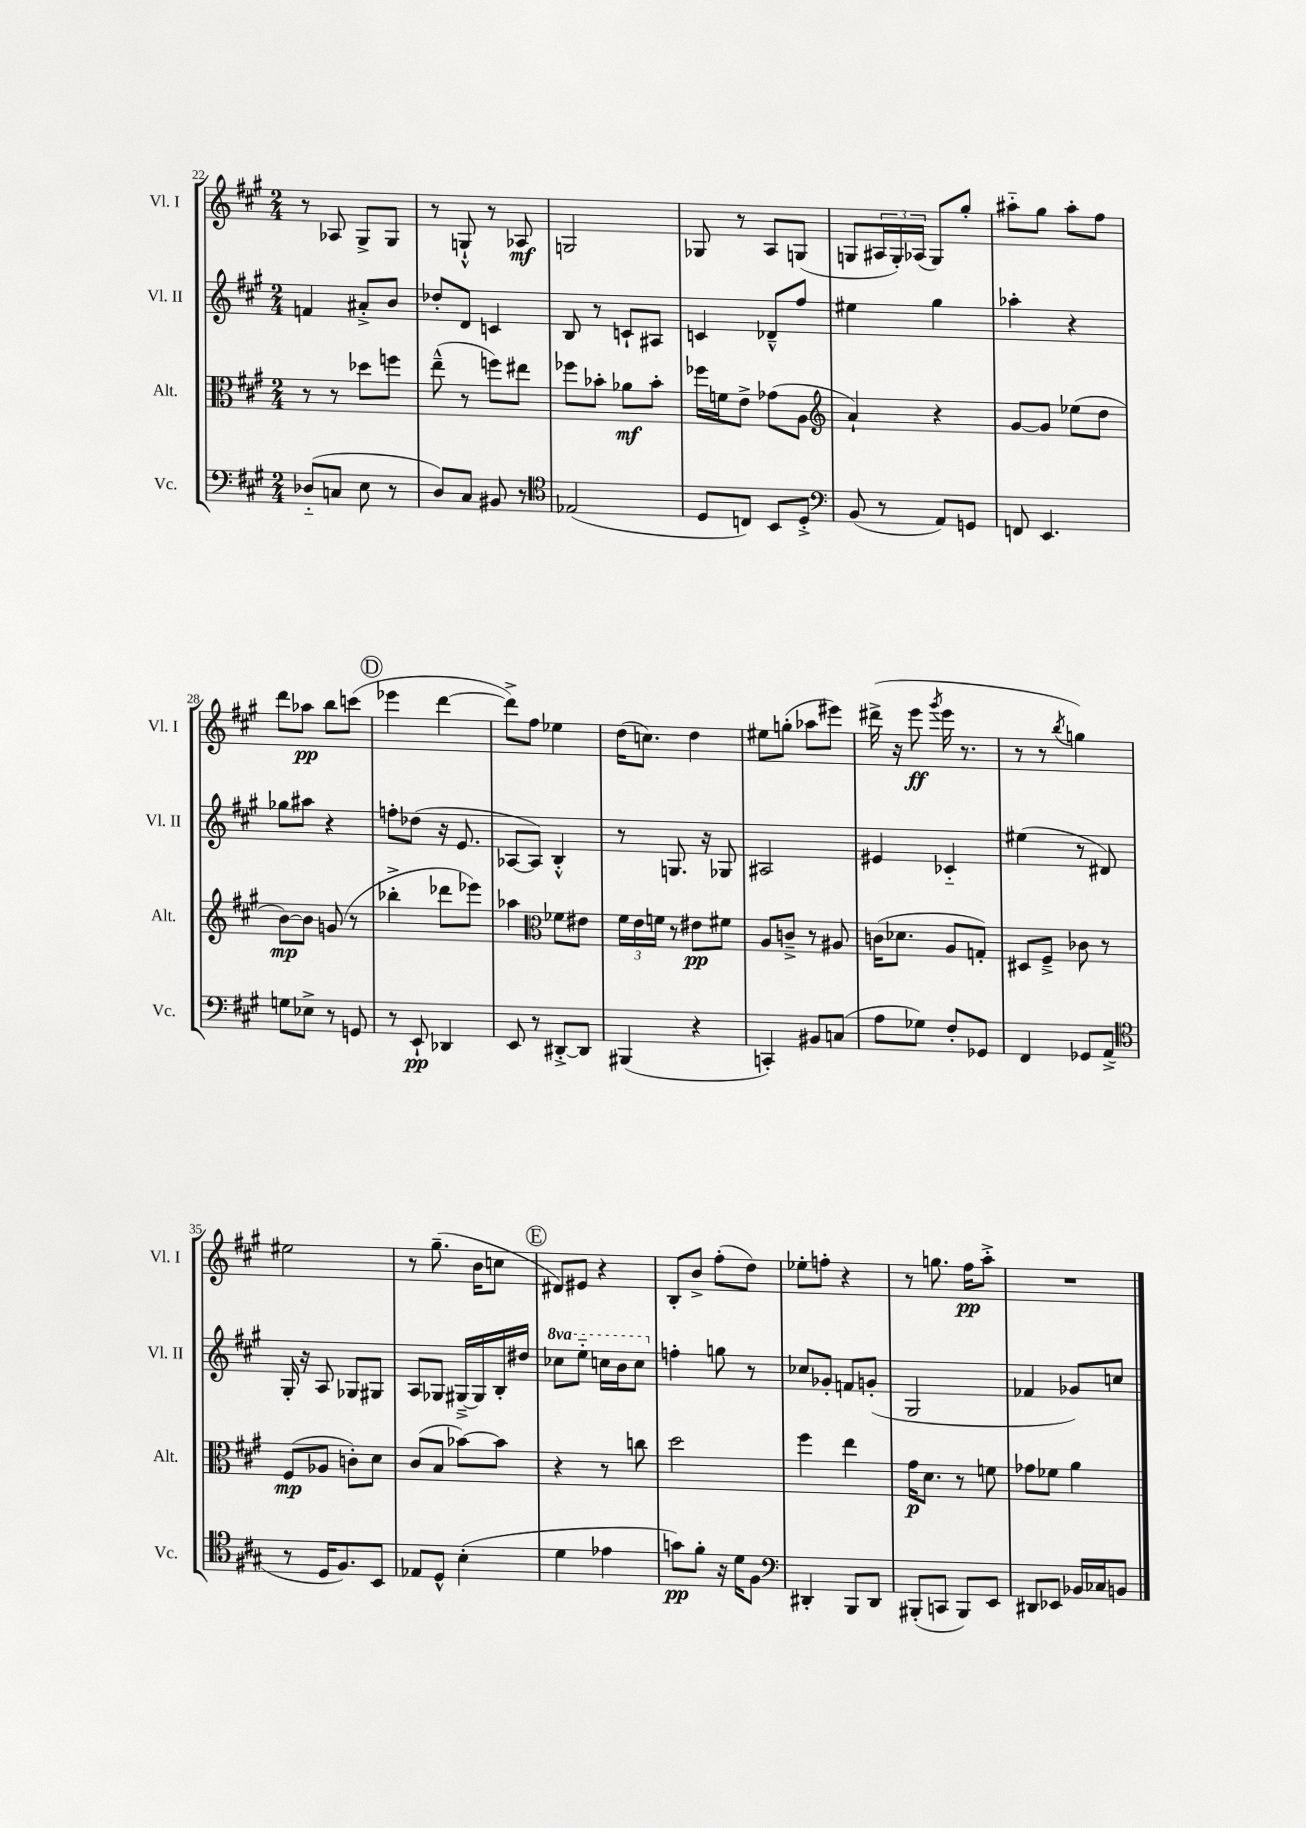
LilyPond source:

<<
\new StaffGroup <<
\new Staff = "s0" \with { instrumentName = "Vl. I" shortInstrumentName = "Vl. I" } {
    \clef treble \key a \major \numericTimeSignature \time 2/4
    r8 aes8 gis8-> gis8 |
    r8 g8-!-^ r8 aes8\mf |
    g2 |
    ges8 r8 a8 g8( |
    g8 \tuplet 3/2 { ais16 g16-.) aes16( } g8) gis''8-. |
    ais''8-_ gis''8 ais''8-. fis''8 |
    d'''8 aes''8\pp b''8 c'''8( |
    \mark \markup { \circle "D" } ees'''4 d'''4~ |
    d'''8->) fis''8 ees''4 |
    d''16( c''8.) d''4 |
    eis''8 g''8-.( aes''8 eis'''8) |
    dis'''16->( r16 e'''8\ff \acciaccatura { gis'''8 } e'''16 r8. |
    r8 r8 \acciaccatura { b''8 } g''4) |
    eis''2 |
    r8 gis''8.--( b'16 c''8 |
    \mark \markup { \circle "E" } dis'8) eis'8 r4 |
    b8-. b'8-> fis''8-.( d''8) |
    ees''8-. f''8-. r4 |
    r8 g''8. fis''16\pp a''8-.-> |
    R2 \bar "|." |
}
\new Staff = "s1" \with { instrumentName = "Vl. II" shortInstrumentName = "Vl. II" } {
    \clef treble \key a \major \numericTimeSignature \time 2/4 \set Staff.ottavationMarkups = #ottavation-simple-ordinals
    f'4 ais'8-.-> b'8 |
    des''8-. d'8 c'4 |
    b8 r8 c'8-! ais8 |
    c'4 des'8---^ fis''8 |
    eis''4 gis''4 |
    aes''4-. r4 |
    ges''8 ais''8 r4 |
    \mark \markup { \circle "D" } f''8-. des''8( r16 e'8. |
    aes8~ aes8) b4-.-^ |
    r8 g8. r16 ges8 |
    ais2 |
    eis'4 ces'4-_ |
    eis''4( r8 dis'8) |
    gis16-. r16 a8 ges8 gis8 |
    a8 ges8 gis16~---> gis16 b16-. dis''16 |
    \mark \markup { \circle "E" } \ottava #1 ces'''8 e'''8-_ c'''16 b''16 c'''8 \ottava #0 |
    f''4-. g''8 r8 |
    ces''8 ges'8-. f'8 g'8-.( |
    gis2 |
    fes'4 ges'8) c''8 \bar "|." |
}
\new Staff = "s2" \with { instrumentName = "Alt." shortInstrumentName = "Alt." } {
    \clef alto \key a \major \numericTimeSignature \time 2/4
    r8 r8 des''8 f''8 |
    e''8---^( r8 f''8) eis''8 |
    fes''8 bes'8-. aes'8\mf bes'8-. |
    fes''16 f'16 e'8-> ges'8( a8 |
    \clef treble a'4-!) r4 |
    gis'8~ gis'8 ees''8( d''8 |
    b'8~\mp) b'8 g'8( r8 |
    \mark \markup { \circle "D" } bes''4-.-> des'''8 ees'''8) |
    aes''4 \clef alto fes'8 eis'8 |
    \tuplet 3/2 { fis'16 e'16 f'16 } r8 eis'8\pp fis'8 |
    a8 c'8---> r8 ais8 |
    c'16( des'8. a8 g8-.) |
    dis8 fis8---> ces'8 r8 |
    fis8\mp( aes8 c'8-.) d'8 |
    cis'8( b8 bes'8~) bes'8 |
    \mark \markup { \circle "E" } r4 r8 c''8 |
    d''2 |
    fis''4 e''4 |
    gis'16\p d'8. r8 f'8 |
    ges'8 fes'8 a'4 \bar "|." |
}
\new Staff = "s3" \with { instrumentName = "Vc." shortInstrumentName = "Vc." } {
    \clef bass \key a \major \numericTimeSignature \time 2/4
    des8-_( c8 e8 r8 |
    d8) cis8 bis,8 r8 |
    \clef tenor ees2( |
    d8 c8) b,8 d8-.-> |
    \clef bass b,8( r8 a,8) g,8 |
    f,8 e,4. |
    g8 ees8-> r8 g,8 |
    \mark \markup { \circle "D" } r8 e,8-!\pp des,4 |
    e,8 r8 dis,8~-.-> dis,8 |
    bis,,4( r4 |
    c,4-.) bis,8 c8( |
    a8 ges8) fis8-. ges,8 |
    fis,4 ges,8 a,8->( |
    \clef tenor r8 d16 fis8.) b,8 |
    ees8 d8-^ b4-.( |
    \mark \markup { \circle "E" } d'4 ees'4 |
    g'8\pp) fis'8-. r16 d'16 fis8 |
    \clef bass dis,4-. b,,8 dis,8 |
    bis,,8-.( c,8 bis,,8) e,8 |
    dis,8 ees,8 bes,16 ces16 b,8 \bar "|." |
}
>>
>>
\layout { \context { \Score currentBarNumber = #22 } }
